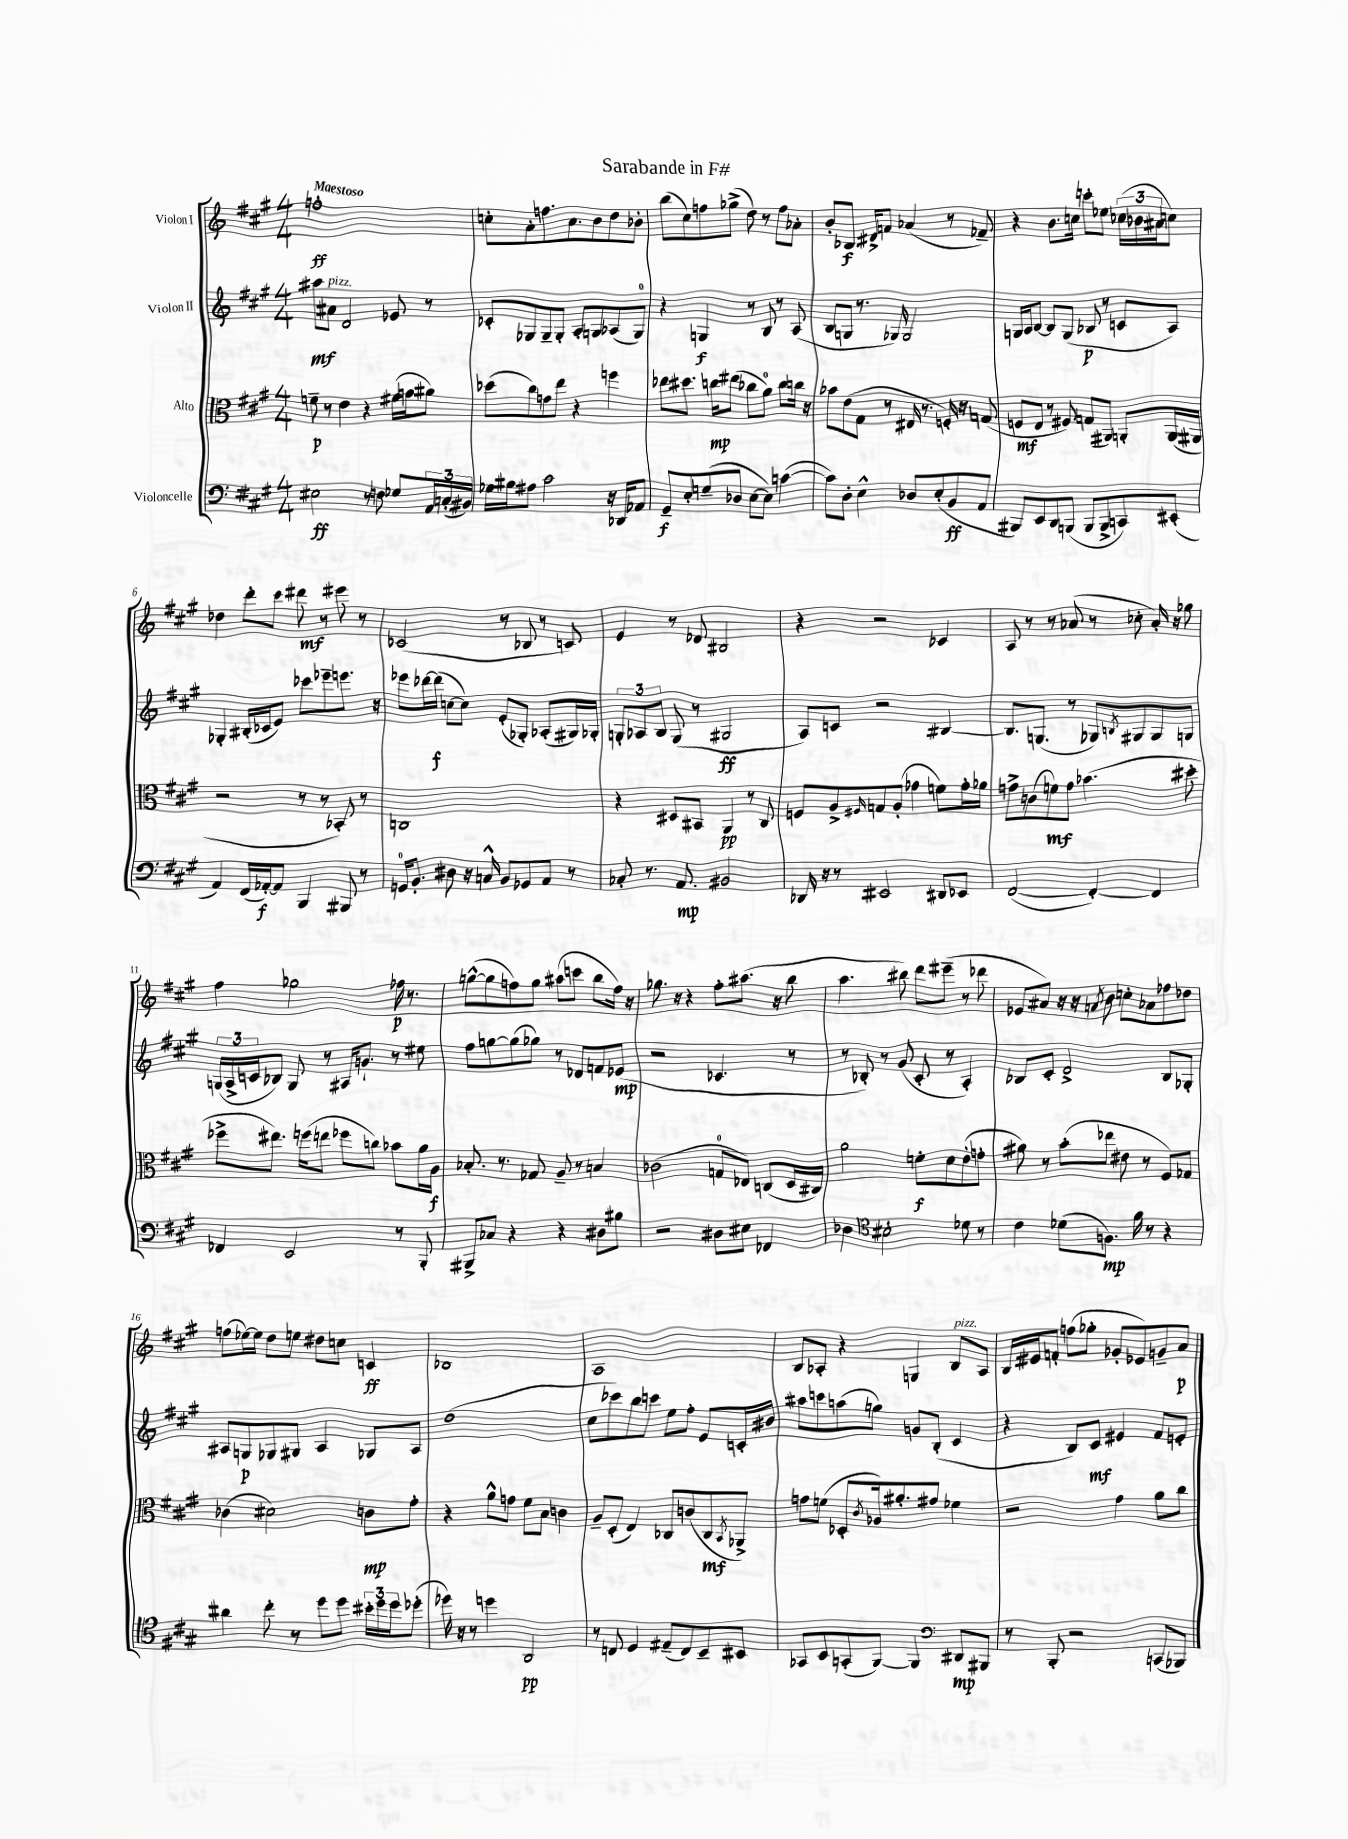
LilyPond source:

\header { title = "Sarabande in F#" }
<<
\new StaffGroup <<
\new Staff = "s0" \with { instrumentName = "Violon I" } {
    \clef treble \key a \major \numericTimeSignature \time 4/4 \tempo "Maestoso"
    f''1-.\ff |
    c''8-. a'8-. f''8. a'8. b'8 d''8 bes'8-. |
    b''8( cis''8) f''8 ges''8->( d''8) r8 f''8 aes'8-. |
    b'8-. bes8.\f dis'16-> f'8 aes'4( r8 fes'8--) |
    r4 b'8. c''16 c'''8-. ees''8 \tuplet 3/2 { ces''16( bes'16 ais'16 } c''8) |
    des''4 d'''8-. cis'''8 dis'''8\mf r8 eis'''8 r8 |
    ces'2( r8 bes8 r8 c'8) |
    e'4 r8 des'8 bis2 |
    r4 r2 ces'4 |
    a8 r8 r8 aes'8( r8 ces''8-. aes'16-.) r16 ges''8 |
    fis''4 ges''2 fes''16\p r8. |
    g''8~-^( g''8 f''8) g''8 ais''8( c'''8 b''8 f''16) r16 |
    ges''8. r16 r4 fis''8-. ais''8.( r16 b''8 |
    a''4. bis''8) d'''8 eis'''8--( r8 des'''8 |
    ees'8 ais'8) r16 r16 \acciaccatura { a'8 } b'8 c''8-. aes'8 fes''8 des''8 |
    f''8( ees''16~) ees''16 d''8 e''8 dis''8 c''8 c'4\ff |
    bes1 |
    a1 |
    b8 aes8-. r4 g4 b8^\markup { \italic "pizz." } aes8 |
    b16 eis'16 f'8-. f''8( ges''8-. ges'8-. ees'8) g'8-- a'8\p \bar "|." |
}
\new Staff = "s1" \with { instrumentName = "Violon II" } {
    \clef treble \key a \major \numericTimeSignature \time 4/4
    ais''8\mf ais'8^\markup { \italic "pizz." } d'2 ees'8 r8 |
    ces'8-. ges8 ges8-- ges8-. a8-. g8 aes8( g8-0) |
    r4 g4\f r8 b8 r8 a8( |
    b8 g8 r8. ges16) ges2 |
    g16 a16 b8~ b8 g8( bes8\p r8 c'8 a8) |
    ges4-. bis16-.( ces'16 e'8) ces'''8 ees'''8-- e'''8. r16 |
    ees'''8 des'''16~ des'''16\f( c''8~ c''8) e'8-.( ges8-.) aes8-.( gis16) ges16-. |
    \tuplet 3/2 { g8-. aes8 b8 } g8( r8 gis2\ff |
    a8) c'8 r2 bis4~ |
    bis8. g8.( r8 ges8) \acciaccatura { b8 } gis8 gis8 g8 |
    \tuplet 3/2 { g16( a16-> c'16 } bes8) g8 r8 ais16 g'8.-! r8 eis''8 |
    fis''8 g''8~ g''8( ges''8) r8 des'8 f'8 ees'8\mp( |
    r2 ces'4. r8 |
    r8 bes8-.) r8 gis'8( cis'8-. r8 a4-.) |
    bes8 cis'8-. d'2-> bes8 ges8-. |
    ais8 g8\p ges8 gis8 ais4 ges8 ais8 |
    d''1( |
    cis''8 ces'''8) b''8 c'''8 e''8 fis''8-. e'8 c'16-. bis'16 |
    ais''8 c'''8 a''8( g''8) g'8 b8-.( cis'4 |
    r4 b8) cis'8\mf eis'4 fis'8 e'8-. \bar "|." |
}
\new Staff = "s2" \with { instrumentName = "Alto" } {
    \clef alto \key a \major \numericTimeSignature \time 4/4
    f'8--\p r8 e'4 r4 fis'16( g'16 ais'8) |
    des''8( cis''8) g'8 e''8 r4 f''4 |
    ees''8 dis''8. c''16\mp eis''8( ces''8 a'8-0) ces''8 c''16 r16 |
    bes'8 e'8( gis8 r8 eis16 r8. f16-.) r16 g8( |
    f8\mf e8 r8 fis8) g8( ais,8) a,8-. a,16( ais,16 |
    r2 r8 r8 bes,8-.) r8 |
    c1 |
    r4 dis8 bis,8 a,4\pp r8 cis8 |
    f8 a8-> \grace { fis16 } g8 a8-.( ges'4 f'8) ges'16-. aes'16 |
    g'8-> c'8( f'8\mf) g'8 bes'4.( dis''8-. |
    fes''8-> eis''8.) f''16( e''8 fes''8 c''8) bes'8 a'16 a16\f |
    bes8.-. r8. ges8 a8-- r8 b4 |
    ces'2( g8-0 ees8) c8( d16 cis16) |
    a'2 f'8-.\f d'8 e'8-.( g'8-. |
    ais'8) r8 b'8-.( ees''8 eis'8 r8 fis8) ges8 |
    ces'4( dis'2) c'8\mp gis'8-. |
    r4 a'8-^ g'8 fis'8 b8 c'4 |
    a8-- d8-.( e4) ces8 c'8( ces8\mf \acciaccatura { b,8 } aes,8->) |
    g'8 f'8( des8-. \acciaccatura { cis'8 } aes16) ais'8.-. gis'8 fes'4 |
    r2 gis'4 a'8 cis''8 \bar "|." |
}
\new Staff = "s3" \with { instrumentName = "Violoncelle" } {
    \clef bass \key a \major \numericTimeSignature \time 4/4
    eis2\ff r8 f8 ges8 \tuplet 3/2 { a,16 c16-.( bis,16) } |
    ges16 bis16 ais8 cis'2 r16 des,16 aes,8 |
    gis,8--\f e8-. g8--( des8 e8~ e8) c'4~( |
    c'8) d8-. e4-^ des8 e8-.( b,8\ff a,8 |
    bis,,8) e,8 d,8 b,,8( b,,8 b,,8-> c,8) eis,8-.( |
    a,4) fis,16( aes,16~-.\f) aes,8 b,,4 bis,,8 r8 |
    g,16-0 b,8.-. dis8 r16 c16-^ b,8 ges,8 a,8 r8 |
    ces8-. r8. a,8.\mp bis,2 |
    des,16 r16 r8 eis,2 dis,8 ees,8 |
    fis,2~( fis,4~-.) fis,4 |
    fes,4 e,2 r8 b,,8-. |
    bis,,8-> ces8 r4 r4 dis8 bis8 |
    r2 dis8 eis8 fes,4 |
    des4 \clef tenor bis2-. des'8 r8 |
    cis'4 des'8( f8.\mp) fis'16 r8 r4 |
    ais'4 cis''8-. r8 d''8 d''8 \tuplet 3/2 { bis'16-. d''16 d''16 } des''8-.( |
    des''16) r16 r8 d''4 a,2\pp |
    r8 c8 d4 eis8--( c8) b,8-- bis,8 |
    ges,8 b,8 g,8-.( fis,8~) fis,4 \clef bass dis,8\mp bis,,8 |
    r8 b,,8-. r2 c,8( bes,,8) \bar "|." |
}
>>
>>
